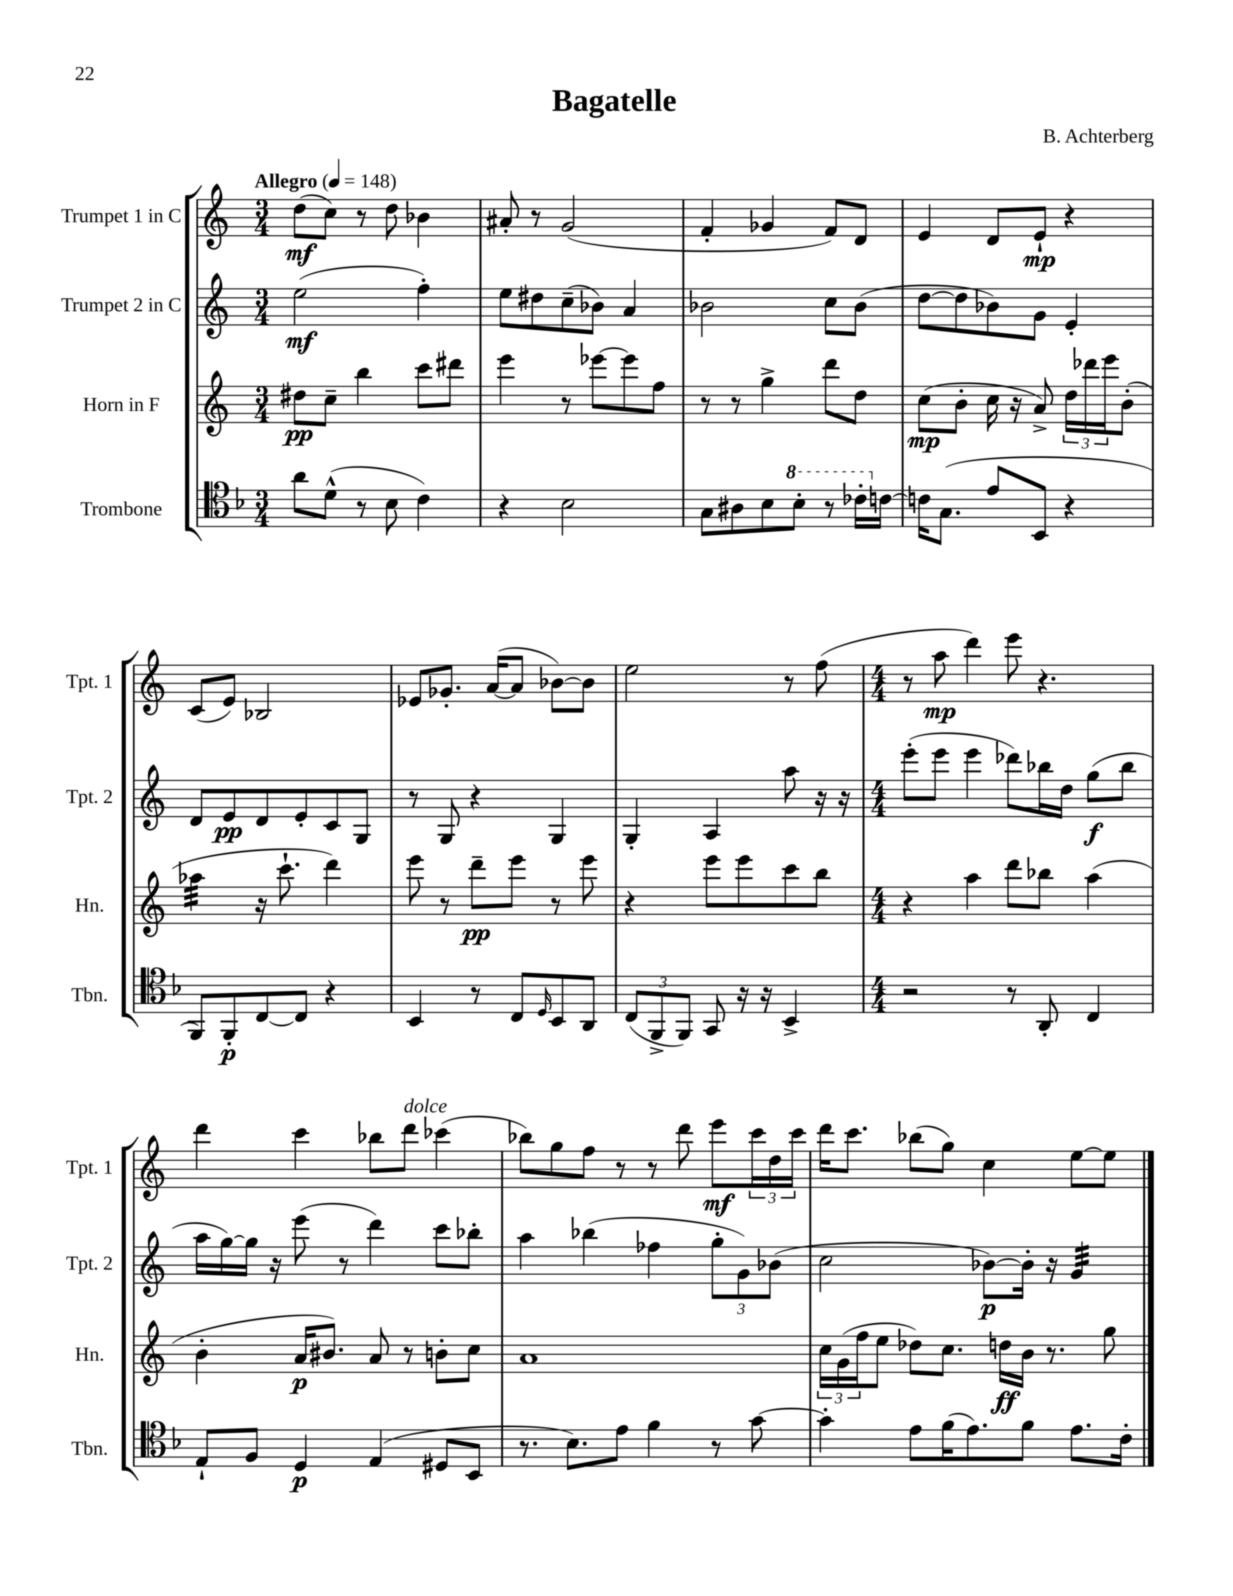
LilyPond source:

\header { title = "Bagatelle" composer = "B. Achterberg" }
<<
\new StaffGroup <<
\new Staff = "s0" \with { instrumentName = "Trumpet 1 in C" shortInstrumentName = "Tpt. 1" } {
    \clef treble \key c \major \numericTimeSignature \time 3/4 \tempo "Allegro" 4 = 148
    d''8\mf( c''8) r8 d''8 bes'4 |
    ais'8-. r8 g'2( |
    f'4-. ges'4 f'8) d'8 |
    e'4 d'8 e'8-!\mp r4 |
    c'8( e'8) bes2 |
    ees'8 ges'8.-. a'16~( a'8 bes'8~) bes'8 |
    e''2 r8 f''8( |
    \numericTimeSignature \time 4/4 r8 a''8\mp d'''4) e'''8 r4. |
    d'''4 c'''4 bes''8 d'''8^\markup { \italic "dolce" } ces'''4( |
    bes''8) g''8 f''8 r8 r8 d'''8 e'''8\mf \tuplet 3/2 { c'''16 d''16 c'''16 } |
    d'''16 c'''8. bes''8( g''8) c''4 e''8~ e''8 \bar "|." |
}
\new Staff = "s1" \with { instrumentName = "Trumpet 2 in C" shortInstrumentName = "Tpt. 2" } {
    \clef treble \key c \major \numericTimeSignature \time 3/4
    e''2\mf( f''4-.) |
    e''8 dis''8 c''8--( bes'8) a'4 |
    bes'2 c''8 bes'8( |
    d''8~ d''8 bes'8) g'8 e'4-. |
    d'8 e'8\pp d'8 e'8-. c'8 g8 |
    r8 g8 r4 g4 |
    g4-. a4 a''8 r16 r16 |
    \numericTimeSignature \time 4/4 e'''8-.( e'''8 e'''4 des'''8) bes''16 d''16 g''8\f( bes''8 |
    a''16 g''16~) g''16 r16 e'''8( r8 d'''4) c'''8 bes''8-. |
    a''4 bes''4( fes''4 \tuplet 3/2 { g''8-. g'8) bes'8( } |
    c''2 bes'8~\p) bes'16-. r16 g'4:32 \bar "|." |
}
\new Staff = "s2" \with { instrumentName = "Horn in F" shortInstrumentName = "Hn." } {
    \clef treble \key c \major \numericTimeSignature \time 3/4
    dis''8\pp c''8-- b''4 c'''8 dis'''8 |
    e'''4 r8 ees'''8~ ees'''8 f''8 |
    r8 r8 g''4-> d'''8 d''8 |
    c''8\mp( b'8-. c''16 r16 a'8->) \tuplet 3/2 { d''16 des'''16 e'''16 } b'8-.( |
    aes''4:32 r16 c'''8.-! d'''4) |
    e'''8 r8 d'''8--\pp e'''8 r8 e'''8 |
    r4 e'''8 e'''8 c'''8 b''8 |
    \numericTimeSignature \time 4/4 r4 a''4 d'''8 bes''8 a''4( |
    b'4-. a'16\p bis'8.) a'8 r8 b'8-. c''8 |
    a'1 |
    \tuplet 3/2 { c''16 g'16( f''16 } e''8 des''8) c''8. d''16\ff b'16 r8. g''8 \bar "|." |
}
\new Staff = "s3" \with { instrumentName = "Trombone" shortInstrumentName = "Tbn." } {
    \clef tenor \key f \major \numericTimeSignature \time 3/4
    a'8 d'8-^( r8 bes8 c'4) |
    r4 bes2 |
    g8 ais8 bes8 \ottava #1 bes'8-. r8 ces''16-. \ottava #0 c'!16~ |
    c'!16 g8.( e'8 bes,8 r4 |
    f,8) f,8-.\p c8~ c8 r4 |
    bes,4 r8 c8 \grace { d16 } bes,8 a,8 |
    \tuplet 3/2 { c8( f,8-> f,8) } g,8 r16 r16 bes,4-> |
    \numericTimeSignature \time 4/4 r2 r8 a,8-. c4 |
    e8-! f8 d4\p e4( dis8 bes,8 |
    r8. bes8.) e'8 f'4 r8 g'8~ |
    g'4-. e'8 f'16( e'8.) f'8 e'8. c'16-. \bar "|." |
}
>>
>>
\layout { \context { \Score \remove "Bar_number_engraver" } }
